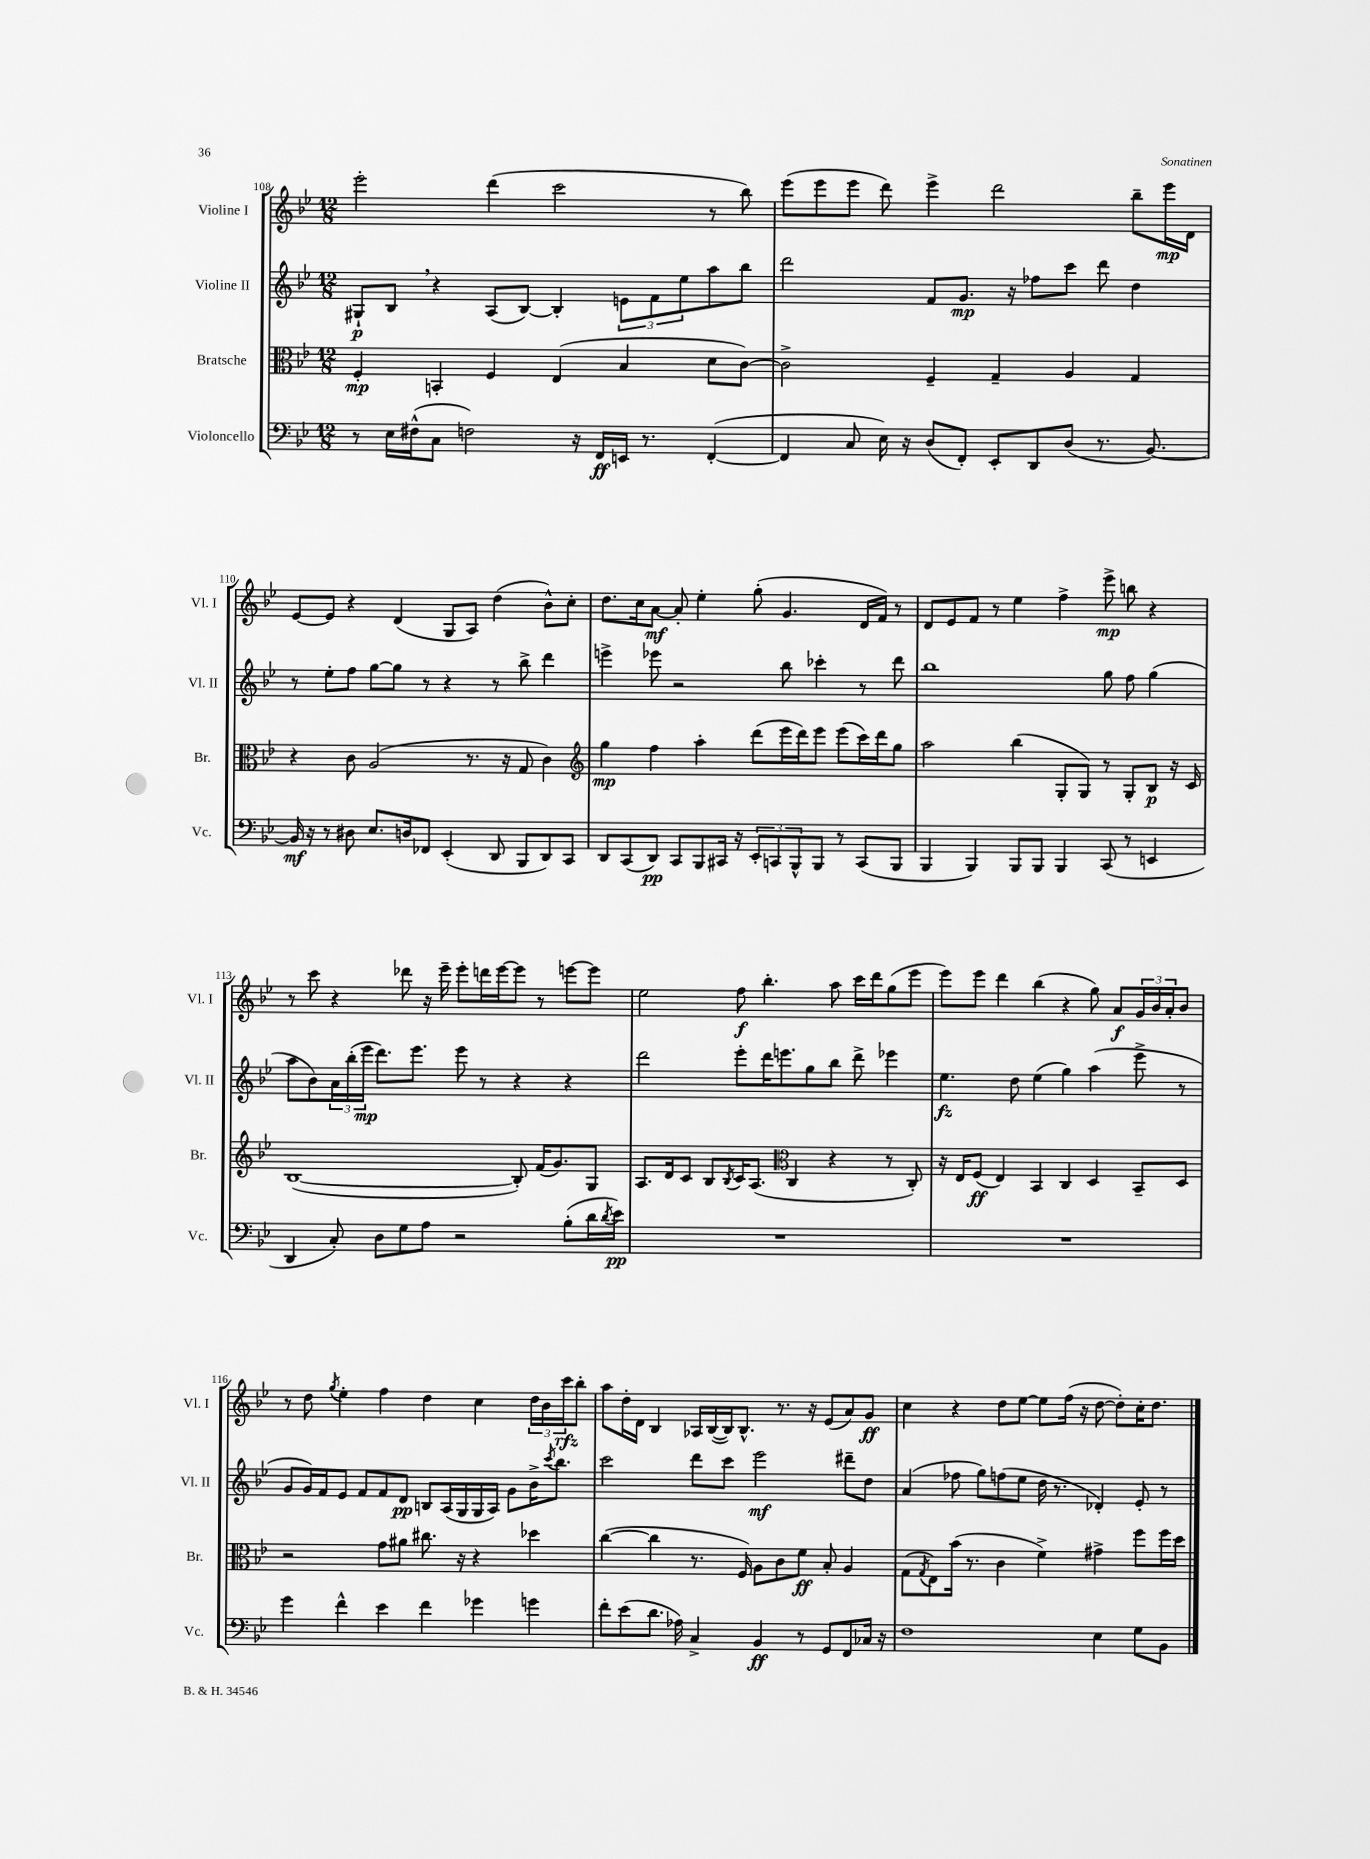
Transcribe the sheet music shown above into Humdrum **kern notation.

**kern	**kern	**kern	**kern
*staff4	*staff3	*staff2	*staff1
*clefF4	*clefC3	*clefG2	*clefG2
*k[b-e-]	*k[b-e-]	*k[b-e-]	*k[b-e-]
*M12/8	*M12/8	*M12/8	*M12/8
8r	4F'	8G#`	2eee-'
16E-	.	8B-	.
(16F#^^	.	.	.
8C	4BB'	4r	.
2F)	.	.	.
.	4F	(8A	(4ddd
.	.	[8B-)	.
.	(4E-	4B-']	2ccc
16r	.	.	.
16FF	.	.	.
16EE	4B-	12e	.
8.r	.	.	.
.	.	12f	.
.	.	12ee-	.
([4FF'	8d	8aa	8r
.	[8c)	8bb-	8bb-)
=	=	=	=
4FF]	2c^]	2ddd	(8eee-
.	.	.	8eee-
8C	.	.	8eee-
16E-)	.	.	8ddd)
16r	.	.	.
(8D	4F~	8f	4eee-^
8FF')	.	8.g	.
8EE-'	4G~	.	2ddd
.	.	16r	.
8DD	.	8ff-	.
(8D	4A	8ccc	.
8.r	.	8ddd	.
.	4G	4dd	8bb-~
[8.BB-)	.	.	.
.	.	.	16eee-
.	.	.	16d
=	=	=	=
16BB-]	4r	8r	[8e-
16r	.	.	.
8r	.	8ee-'	8e-]
8D#	8c	8ff	4r
8.E-	(2A	[8gg	.
.	.	8gg]	(4d
16D	.	.	.
8FF-	.	8r	.
(4EE-'	.	4r	8G
.	8.r	.	8A)
8DD	.	8r	(4dd
.	16r	.	.
8BBB-	8G	8bb-^	.
8DD)	4c)	4ddd	8b-^^)
8CC	.	.	8cc'
=	=	=	=
*	*clefG2	*	*
8DD	4gg	4eee^	8.dd
(8CC	.	.	.
.	.	.	16cc
8DD)	4ff	8eee-	[8a
8CC	.	2r	8a']
8BBB-	4aa'	.	4ee-'
16CC#	.	.	.
16r	.	.	.
12EE-'	(8ddd	.	(8gg'
12CC	.	.	.
.	16eee-	8bb-	4.g
12BBB-^^	.	.	.
.	16ddd)	.	.
8BBB-	8eee-	4ccc-'	.
8r	(8eee-	.	.
(8CC	16ccc)	8r	16d
.	16ddd	.	16f)
8BBB-	8gg	8ddd	8r
=	=	=	=
4BBB-	2aa	1bb-	8d
.	.	.	8e-
4BBB-)	.	.	8f
.	.	.	8r
8BBB-	(4bb-	.	4ee-
8BBB-	.	.	.
4BBB-	8G'	.	4ff^
.	8G)	.	.
(8CC	8r	8gg	8eee-^
8r	8G'	8ff	8bb
4EE	8B-	(4gg	4r
.	16r	.	.
.	16c	.	.
=	=	=	=
4DD	([1B-	8aa	8r
.	.	8b-)	8ccc
8C')	.	24a	4r
.	.	(24bb-'	.
.	.	24eee-	.
8D	.	8.ddd)	.
8G	.	.	8ddd-
.	.	8.eee-	.
8A	.	.	16r
.	.	.	16eee-~
2r	.	8eee-	8eee-'
.	.	8r	16ddd
.	.	.	[16eee-
.	8B-'])	4r	8eee-]
.	(16f	.	8r
.	8.g)	.	.
(8B-'	.	4r	[8eee
16d	8G	.	8eee]
8qd	.	.	.
16e-)	.	.	.
=	=	=	=
1.r	8.A	2ddd	2ee-
.	16d	.	.
.	8c	.	.
.	8B-	.	.
.	8qB-	.	.
.	16c	8eee-'	8ff
.	(8.A	.	.
.	.	16ddd	4.bb-'
.	.	8.eee	.
*	*clefC3	*	*
.	4C	.	.
.	.	8gg	.
.	4r	8bb-	8aa
.	.	8ddd^	16ccc
.	.	.	16ddd
.	8r	4eee-	(8gg
.	8C')	.	8eee-
=	=	=	=
1.r	16r	4.ee-	8eee-)
.	16E-	.	.
.	(8F	.	8eee-
.	4E-)	.	4ddd
.	.	8dd	.
.	4BB-	(4ee-	(4bb-
.	4C	4gg)	4r
.	4D	(4aa	8gg)
.	.	.	8a
.	8BB-~	8eee-^	24g
.	.	.	24b-
.	.	.	24a'
.	8D	8r	8b-
=	=	=	=
4g	2r	8g	8r
.	.	16g)	8dd
.	.	16f	.
.	.	.	8qgg
4f^^	.	8e-	4ee-'
.	.	8f	.
4e-	8g	8f	4ff
.	8a#	8d	.
4f	8.cc#	8B	4dd
.	.	(16A	.
.	16r	16G	.
4g-	4r	16G	4cc
.	.	16A)	.
.	.	8g	.
4g	4dd-	16b-^	24dd
.	.	.	24b-
.	.	8qccc	.
.	.	8.bb-	.
.	.	.	24ccc
.	.	.	8bb-'
=	=	=	=
8f'	([4cc	2ccc	8aa
(8e-	.	.	16dd'
.	.	.	16d
8.d	4cc]	.	4B-
16A-)	.	.	.
4C^	8.r	8ddd	16A-
.	.	.	([16B-
.	.	8ccc	16B-])
.	16F)	.	8.B-^^
4BB-	8A	2eee-	.
.	8c	.	8.r
8r	8f	.	.
.	.	.	16r
8GG	8B-'	.	(8e-
8FF	4A	8ddd#~	8a)
16C-	.	8dd	8g
16r	.	.	.
=	=	=	=
1F	(8G	(4a	4cc
.	8qG	.	.
.	8E-)	.	.
.	(16b-	8ff-	4r
.	8.r	.	.
.	.	8gg)	.
.	4c	(8ff	8dd
.	.	8ee-	[8ee-
.	4f^)	16dd	8ee-]
.	.	8.r	.
.	.	.	(16ff
.	.	.	16r
4E-	4g#^	4d-')	[8dd
.	.	.	8dd'])
8G	8ff	8e-'	16cc'
.	.	.	8.dd
8BB-	16ff	8r	.
.	16dd	.	.
==	==	==	==
*-	*-	*-	*-
